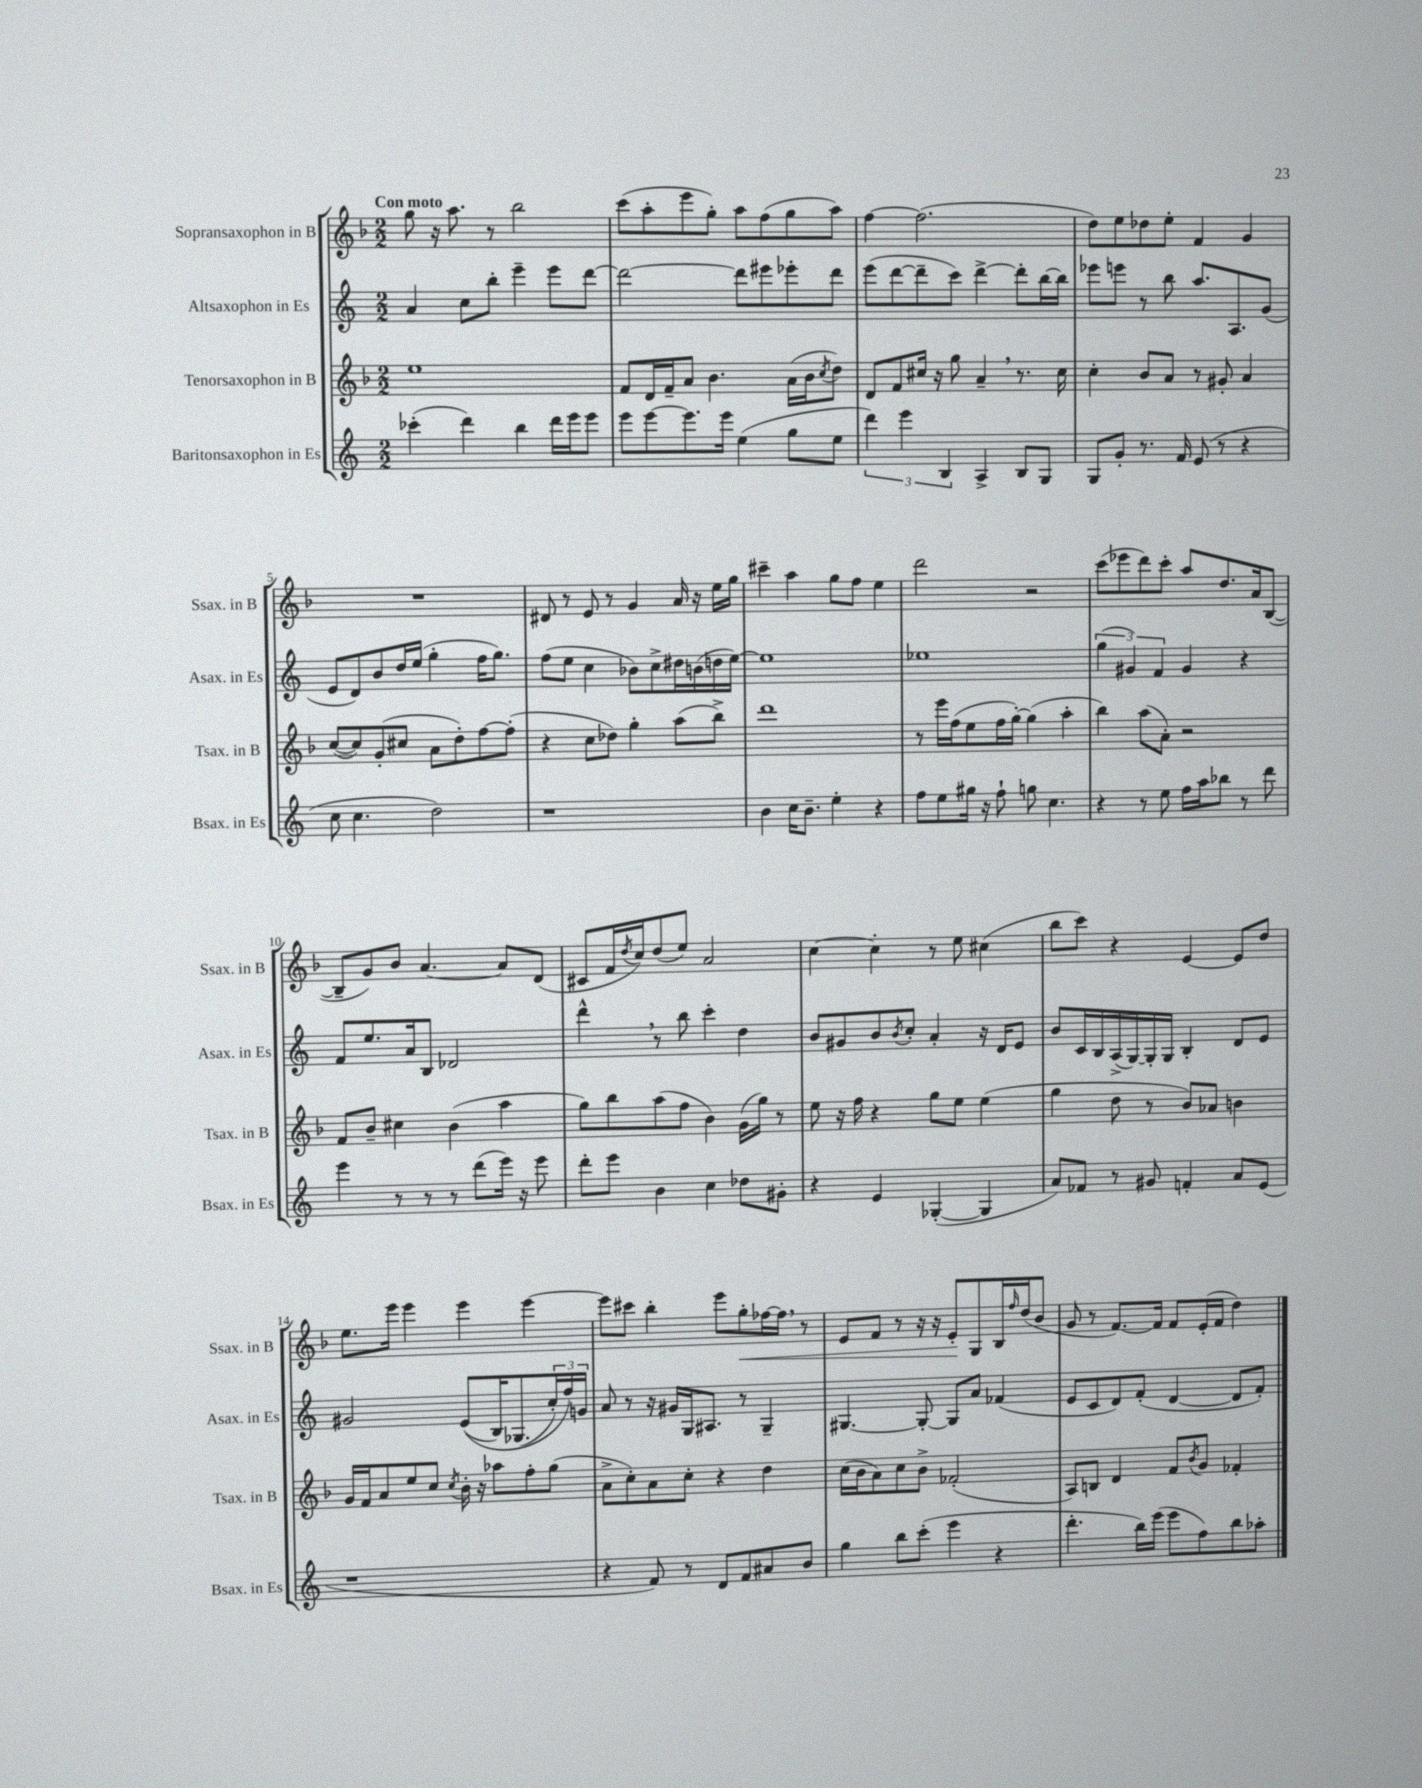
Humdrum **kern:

**kern	**kern	**kern	**kern	**dynam
*part4	*part3	*part2	*part1	*part1
*staff4	*staff3	*staff2	*staff1	*staff1
*I"Baritonsaxophon in Es	*I"Tenorsaxophon in B	*I"Altsaxophon in Es	*I"Sopransaxophon in B	*
*I'Bsax. in Es	*I'Tsax. in B	*I'Asax. in Es	*I'Ssax. in B	*
*clefG2	*clefG2	*clefG2	*clefG2	*
*k[]	*k[b-]	*k[]	*k[b-]	*
*M2/2	*M2/2	*M2/2	*M2/2	*
=1	=1	=1	=1	=1
!	!	!	!LO:TX:a:B:t=Con moto	!
(4ccc-X'\	1ee	4a/	8gg\	.
.	.	.	16r	.
.	.	.	8.aa\	.
4ddd\)	.	8cc\L	.	.
.	.	8bb'\J	8r	.
4bb\	.	4eee~\	2bb-\	.
16ddd\LL	.	8eee\L	.	.
16eee\J	.	.	.	.
8eee\J	.	[8ddd\J	.	.
=2	=2	=2	=2	=2
8eee\L	8f/L	2ddd\_	(8ccc\L	.
[8eee\	16d/L	.	8aa'\	.
.	16f~/J	.	.	.
8.eee\]	8a/J	.	8eee\	.
.	4.b-\	.	8gg'\J)	.
16eee\Jk	.	.	.	.
(4ee\	.	8ddd\L]	8aa\L	.
.	.	8eee#X\	(8ff\	.
8gg\L	(16a\LL	8eee-X'\	8gg\	.
.	16b-\J	.	.	.
.	8qcc/	.	.	.
8ee\J	8dd\J)	8ddd\J	8aa\J)	.
=3	=3	=3	=3	=3
6ddd\)	8d/L	(8eee\L	[4ff\	.
.	8f/	[8ddd\	.	.
6eee\	.	.	.	.
.	16cc#X/Jk	8ddd~\]	(2.ff\]	.
.	16r	.	.	.
6B/	.	.	.	.
.	8gg\	8ccc\J)	.	.
4A^/	4a~,/	[4ddd^\	.	.
8B/L	8.r	8ddd'\L]	.	.
8G/J	.	[16bb\L	.	.
.	16cc#\	16bb\JJ]	.	.
=4	=4	=4	=4	=4
8G/L	4cc'\	8eee-X\L	8dd\L)	.
8g'/J	.	8eeen\J	8ee\	.
8.r	8b-/L	8r	8dd-X\	.
.	8a/J	8bb\	8ee'\J	.
16f/	.	.	.	.
(8e/	8r	8.aa/L	4f/	.
8r	8g#X'/	.	.	.
.	.	8.A/	.	.
4r	4a/	.	4g/	.
.	.	(8g/J	.	.
!!LO:LB:g=z
=5	=5	=5	=5	=5
8cc\	([8cc/L	8e/L	1r	.
4.cc\	8cc/])	8d/)	.	.
.	(8g'/	8b/	.	.
.	8cc#X/J	16dd/L	.	.
.	.	(16ee/JJ	.	.
2dd\)	8a\L	4gg'\	.	.
.	8dd'\)	.	.	.
.	[8ff\	16ff\KL	.	.
.	.	8.gg\J)	.	.
.	(8ff'\J]	.	.	.
=6	=6	=6	=6	=6
1r	4r	(8ff\L	8d#X/	.
.	.	8ee\J	8r	.
.	8cc\L	4cc\	8e/	.
.	8dd-X\J)	.	8r	.
.	4gg'\	8b-X\L)	4g/	.
.	.	8cc^\	.	.
.	(8aa\L	16dd#X\L	16a/	.
.	.	(16bn\	16r	.
.	8bb-^\J)	16ddn\	16ee\LL	.
.	.	[16ee\JJ)	16gg\JJ	.
=7	=7	=7	=7	=7
4b\	1ddd	1ee]	4ccc#X~\	.
16cc\KL	.	.	4aa\	.
8.b~\J	.	.	.	.
4ee'\	.	.	8gg\L	.
.	.	.	8ff\J	.
4r	.	.	4ee\	.
=8	=8	=8	=8	=8
8ff\L	8r	1ee-X	2ddd\	.
8ee\	16eee\LL	.	.	.
.	(16ff\J	.	.	.
16gg#X\Jk	8ee\	.	.	.
16r	.	.	.	.
8ff`\	16ff\L	.	.	.
.	[16gg'\JJ)	.	.	.
8ggn\	(4gg\]	.	2r	.
4.cc\	.	.	.	.
.	4aa'\	.	.	.
=9	=9	=9	=9	=9
4r	4bb-\)	(6gg\	(8ccc\L	.
.	.	.	8eee-X\	.
.	.	6g#X/)	.	.
8r	(8aa\L	.	8ddd\)	.
.	.	6f/	.	.
8ee\	8a'\J)	.	8ccc'\J	.
16ff\LL	2r	4g#/	8aa/L	.
16aa\J	.	.	.	.
8bb-X\J	.	.	8.dd/	.
8r	.	4r	.	.
.	.	.	16a/k	.
8ddd\	.	.	([8B-/J	.
!!LO:LB:g=z
=10	=10	=10	=10	=10
4eee\	8f/L	8f/L	8B-~/L]	.
.	8b-~/J	8.ee/	8g/)	.
8r	4cc#X\	.	8b-/J	.
.	.	16a/k	.	.
8r	.	8B/J	[4.a/	.
8r	(4b-\	2d-X/	.	.
(8ddd\L	.	.	.	.
16eee\Jk)	4aa\	.	8a/L]	.
16r	.	.	.	.
8eee\	.	.	(8d/J	.
=11	=11	=11	=11	=11
8ddd'\L	8gg\L)	4ddd^^,\	8c#X/L	.
8eee\J	8bb-\	.	16f/L	.
.	.	.	8qdd/	.
.	.	.	16cc/J)	.
4b\	(8aa\	8r	(8dd/	.
.	8ff\J	8bb\	8ee/J)	.
4cc\	4b-\)	4ccc'\	2a/	.
8dd-X\L	(16g\LL	4dd\	.	.
.	16gg\JJ)	.	.	.
8g#X'\J	8r	.	.	.
=12	=12	=12	=12	=12
4r	8ee\	8b/L	[4cc\	.
.	16r	8g#X/	.	.
.	16ff\	.	.	.
4e/	4r	8b/	4cc'\]	.
.	.	8qb/	.	.
.	.	8cc'/J	.	.
([4G-X'/	8gg\L	4a'/	8r	.
.	8ee\J	.	8ee\	.
4G-/]	(4ee\	16r	(4cc#X\	.
.	.	16d/KL	.	.
.	.	8e/J	.	.
=13	=13	=13	=13	=13
8a/L)	4gg\	8b/L	8bb-\L	.
8f-X/J	.	16c/L	8ccc\J)	.
.	.	16B/	.	.
8r	8dd\	(16A^/	4r	.
.	.	[16G/)	.	.
8g#X/	8r	16G'/]	.	.
.	.	16G/JJ	.	.
4fn'/	8b-/L)	4B'/	[4e/	.
.	8a-X/J	.	.	.
8a/L	4bn\	8d/L	8e/L]	.
(8e/J	.	8e/J	8dd/J	.
!!LO:LB:g=z
=14	=14	=14	=14	=14
1r	16g/LL	2g#X/	8.ee\L	.
.	16f/J	.	.	.
.	8a/	.	.	.
.	.	.	16eee\Jk	.
.	8ee/	.	4eee\	.
.	8cc/J	.	.	.
.	8qcc/	.	.	.
.	16b-'\	((8e/L	4eee\	.
.	16r	.	.	.
.	8aa-X\L	16B/K)	.	.
.	.	(8.G-X/	.	.
.	8ff'\	.	[4eee\	.
.	(8gg\J	24cc'/L)	.	.
.	.	24ff/)	.	.
.	.	24gn/JJ	.	.
=15	=15	=15	=15	=15
4r	8a^\L	8a/	8eee\L]	.
.	8cc'\)	8r	8ccc#X\J	.
8f/)	8a\	16r	4bb-'\	.
.	.	16g#X/LL	.	.
8r	8cc'\J	16G/J	.	.
.	.	8.A#X/J	.	.
8d/L	4r	.	8eee\L	.
!	!	!	!	!LO:HP:b
8f/	.	8r	8gg'\	<
8a#X/	4dd\	4G~/	[16ff-X\L	.
.	.	.	16ff-,\JJ]	.
8b/J	.	.	8r	.
=16	=16	=16	=16	=16
4gg\	(16cc\LL	[4.G#X/	8e/L	.
.	16b-\J	.	.	.
.	8a\)	.	8f/J	.
8bb\L	8cc\	.	8r	.
(8ccc'\J	8b-^\J	8G#'/_	16r	.
.	.	.	16r	.
4eee\	(2f-X'/	8G#/L]	8e'/L	.
.	.	8a/J	8G/	[
4r	.	(4f-X/	16B-/L	.
.	.	.	16qqff/	.
.	.	.	(16dd/J	.
.	.	.	8b-/J	.
=17	=17	=17	=17	=17
4.ddd'\	8A/L)	8e/L	8g/	.
.	8Bn/J	8c/	8r	.
.	4d/	8d/)	[8.f/L)	.
16bb\LL)	.	(8f'/J	.	.
(16eee\JJ	.	.	16f/Jk]	.
8eee\L	8f/L	[4d/	8f/L	.
.	8qb-/	.	.	.
8ff\)	8g/J	.	(16e'/L	.
.	.	.	16f/JJ	.
8bb\	4f-X'/	8d/L]	4dd\)	.
8aa-X'\J	.	8f'/J)	.	.
==	==	==	==	==
*-	*-	*-	*-	*-
